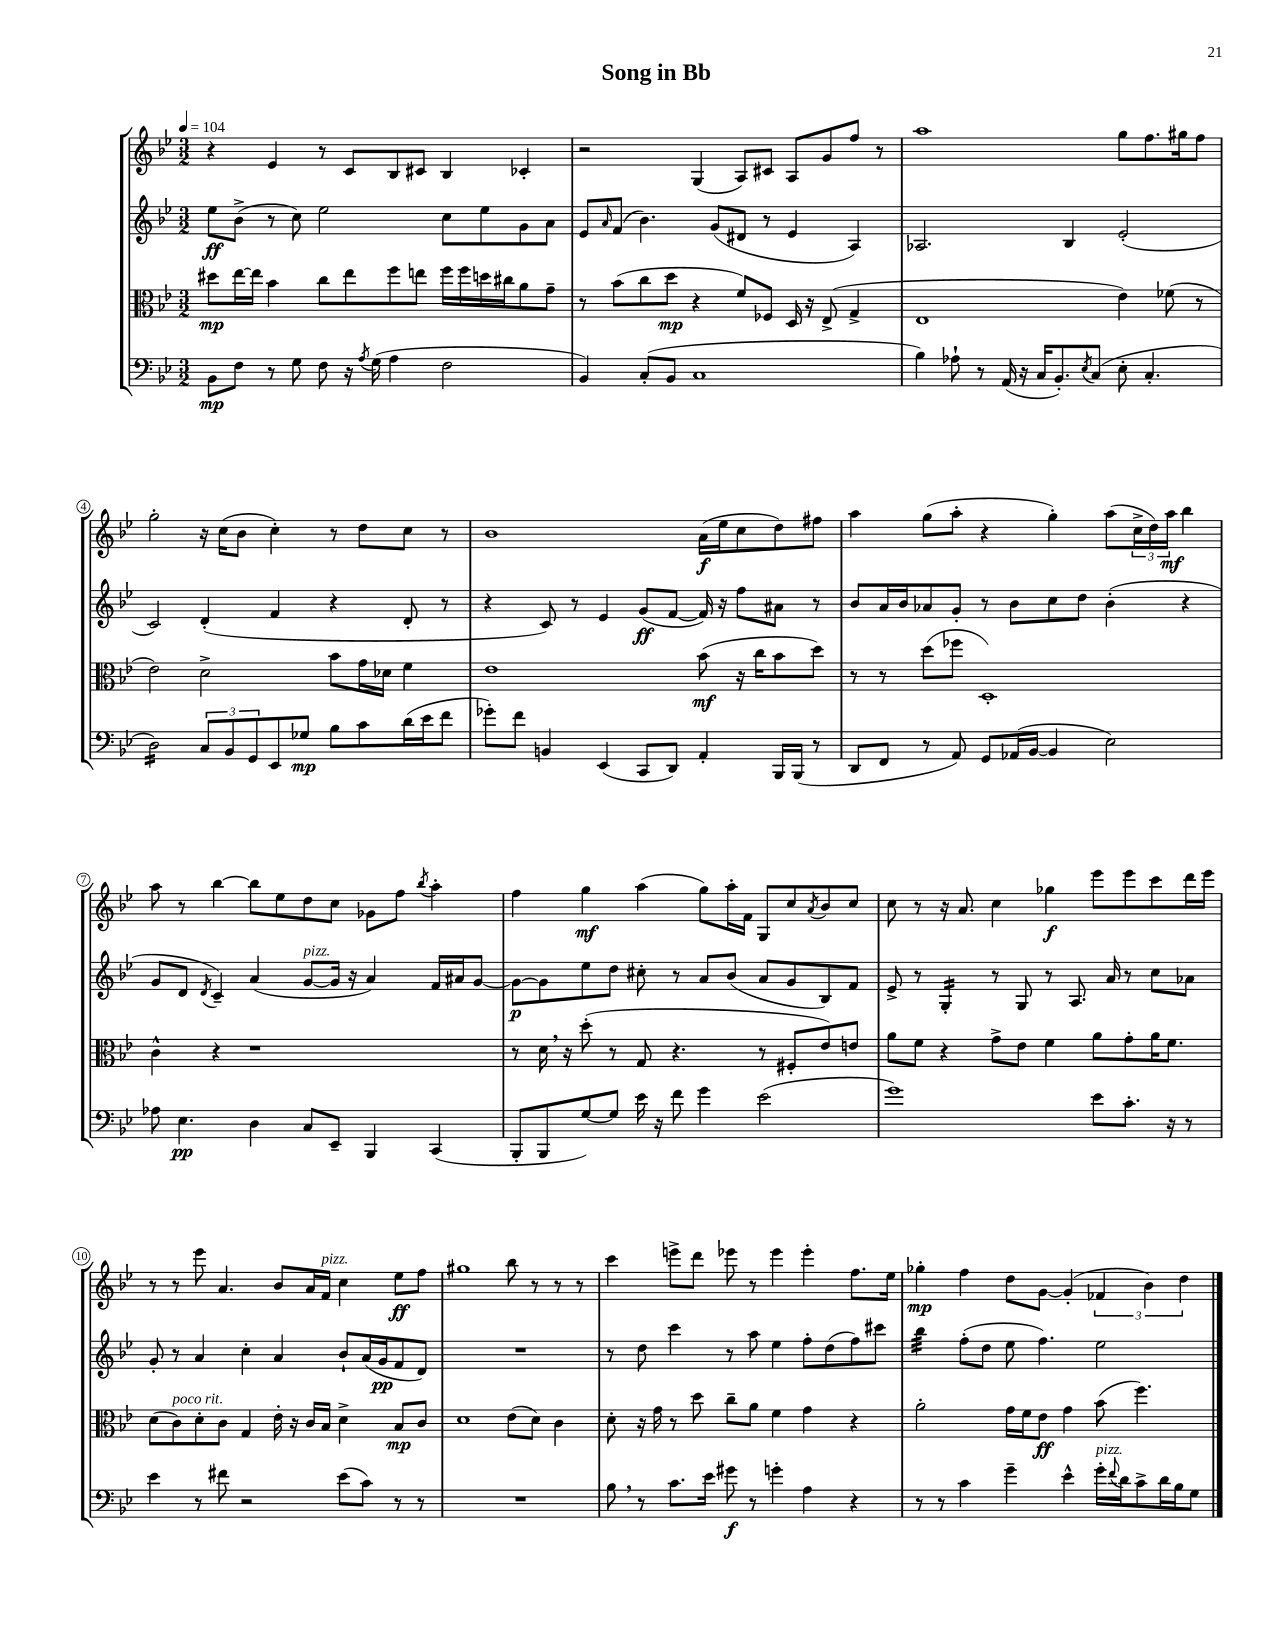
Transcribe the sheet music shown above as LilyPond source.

\header { title = "Song in Bb" }
<<
\new StaffGroup <<
\new Staff = "s0" {
    \clef treble \key bes \major \numericTimeSignature \time 3/2 \tempo 4 = 104
    r4 ees'4 r8 c'8 bes8 cis'8 bes4 ces'4-. |
    r2 g4( a8) cis'8 a8 g'8 f''8 r8 |
    a''1 g''8 f''8. gis''16 f''8 |
    g''2-. r16 c''16( bes'8 c''4-.) r8 d''8 c''8 r8 |
    bes'1 a'16\f( ees''16 c''8 d''8) fis''8 |
    a''4 g''8( a''8-. r4 g''4-.) a''8( \tuplet 3/2 { c''16-> d''16) a''16\mf } bes''4 |
    a''8 r8 bes''4~ bes''8 ees''8 d''8 c''8 ges'8 f''8 \acciaccatura { bes''8 } a''4-. |
    f''4 g''4\mf a''4( g''8) a''16-. f'16 g8 c''8 \acciaccatura { a'8 } bes'8 c''8 |
    c''8 r8 r16 a'8. c''4 ges''4\f ees'''8 ees'''8 c'''8 d'''16 ees'''16 |
    r8 r8 ees'''8 a'4. bes'8 a'16 f'16^\markup { \italic "pizz." } c''4 ees''8\ff f''8 |
    gis''1 bes''8 r8 r8 r8 |
    c'''4 e'''8-> d'''8 ees'''8 r8 ees'''4 ees'''4-. f''8. ees''16 |
    ges''4-.\mp f''4 d''8 g'8~ g'4-.( \tuplet 3/2 { fes'4 bes'4) d''4 } \bar "|." |
}
\new Staff = "s1" {
    \clef treble \key bes \major \numericTimeSignature \time 3/2
    ees''8\ff bes'8->( r8 c''8) ees''2 c''8 ees''8 g'8 a'8 |
    ees'8 \grace { a'16 } f'8( bes'4.) g'8( dis'8 r8 ees'4 a4) |
    aes2. bes4 ees'2-.( |
    c'2) d'4-.( f'4 r4 d'8-. r8 |
    r4 c'8) r8 ees'4 g'8\ff( f'8~ f'16) r16 f''8 ais'8 r8 |
    bes'8 a'16 bes'16 aes'8 g'8-. r8 bes'8 c''8 d''8 bes'4-.( r4 |
    g'8 d'8 \acciaccatura { d'8 } c'4--) a'4( g'8~^\markup { \italic "pizz." } g'16 r16 a'4) f'16 ais'16 g'8~ |
    g'8~\p g'8 ees''8 d''8 cis''8-. r8 a'8 bes'8( a'8 g'8 bes8) f'8 |
    ees'8-> r8 g4:16-. r8 g8 r8 a8. a'16 r8 c''8 aes'8 |
    g'8-. r8 a'4 c''4-. a'4 bes'8-! a'16( g'16\pp f'8 d'8) |
    R1. |
    r8 d''8 c'''4 r8 a''8 ees''4 f''8-. d''8( f''8) cis'''8 |
    bes''4:32 f''8-.( d''8 ees''8 f''4.) ees''2 \bar "|." |
}
\new Staff = "s2" {
    \clef alto \key bes \major \numericTimeSignature \time 3/2
    dis''8\mp ees''16~ ees''16 bes'4 c''8 ees''8 f''8 e''8 f''16 f''16 d''16 cis''16 a'8 g'8-- |
    r8 bes'8( c''8 d''8\mp r4 f'8) fes8 d16 r16 ees8->( g4-> |
    ees1 ees'4) fes'8( r8 |
    ees'2) d'2-> bes'8 g'16 des'16 f'4 |
    ees'1 bes'8\mf( r16 c''16 bes'8 d''8) |
    r8 r8 d''8( fes''8 d1-.) |
    c'4-^ r4 r1 |
    r8 d'16 \breathe r16 d''8-.( r8 g8 r4. r8 fis8-. ees'8) e'8 |
    a'8 f'8 r4 g'8-> ees'8 f'4 a'8 g'8-. a'16 f'8. |
    d'8( c'8^\markup { \italic "poco rit." }) d'8-. c'8 g4 ees'16-. r16 c'16 bes16 d'4-> bes8\mp c'8 |
    d'1 ees'8( d'8) c'4 |
    d'8-. r16 g'16 r8 d''8 c''8-- a'8 f'4 g'4 r4 |
    a'2-. g'16 f'16 ees'8\ff g'4 bes'8( f''4.) \bar "|." |
}
\new Staff = "s3" {
    \clef bass \key bes \major \numericTimeSignature \time 3/2
    bes,8\mp f8 r8 g8 f8 r16 \acciaccatura { a8 } g16( a4 f2 |
    bes,4) c8-.( bes,8 c1 |
    bes4) aes8-! r8 a,16( r16 c16 bes,8.-.) \acciaccatura { ees8 } c8( ees8-. c4.-. |
    d2:16) \tuplet 3/2 { c8 bes,8 g,8 } ees,8 ges8\mp bes8 c'8 d'16( ees'16 f'8 |
    ges'8-.) f'8 b,4 ees,4( c,8 d,8) a,4-. bes,,16 bes,,16( r8 |
    d,8 f,8 r8 a,8) g,8 aes,16( bes,16~ bes,4 ees2) |
    aes8 ees4.\pp d4 c8 ees,8-- bes,,4 c,4( |
    bes,,8-. bes,,8 g8~) g8 ees'16 r16 f'8 g'4 ees'2( |
    g'1) ees'8 c'8.-. r16 r8 |
    ees'4 r8 fis'8 r2 ees'8( c'8) r8 r8 |
    R1. |
    bes8 \breathe r8 c'8. ees'16 gis'8\f r8 g'4-. a4 r4 |
    r8 r8 c'4 g'4-- ees'4-^ g'16-.^\markup { \italic "pizz." } \appoggiatura { f'8 } d'16 c'8-> d'16 bes16 g8 \bar "|." |
}
>>
>>
\layout { \context { \Score \override BarNumber.stencil = #(make-stencil-circler 0.1 0.3 ly:text-interface::print) } }
